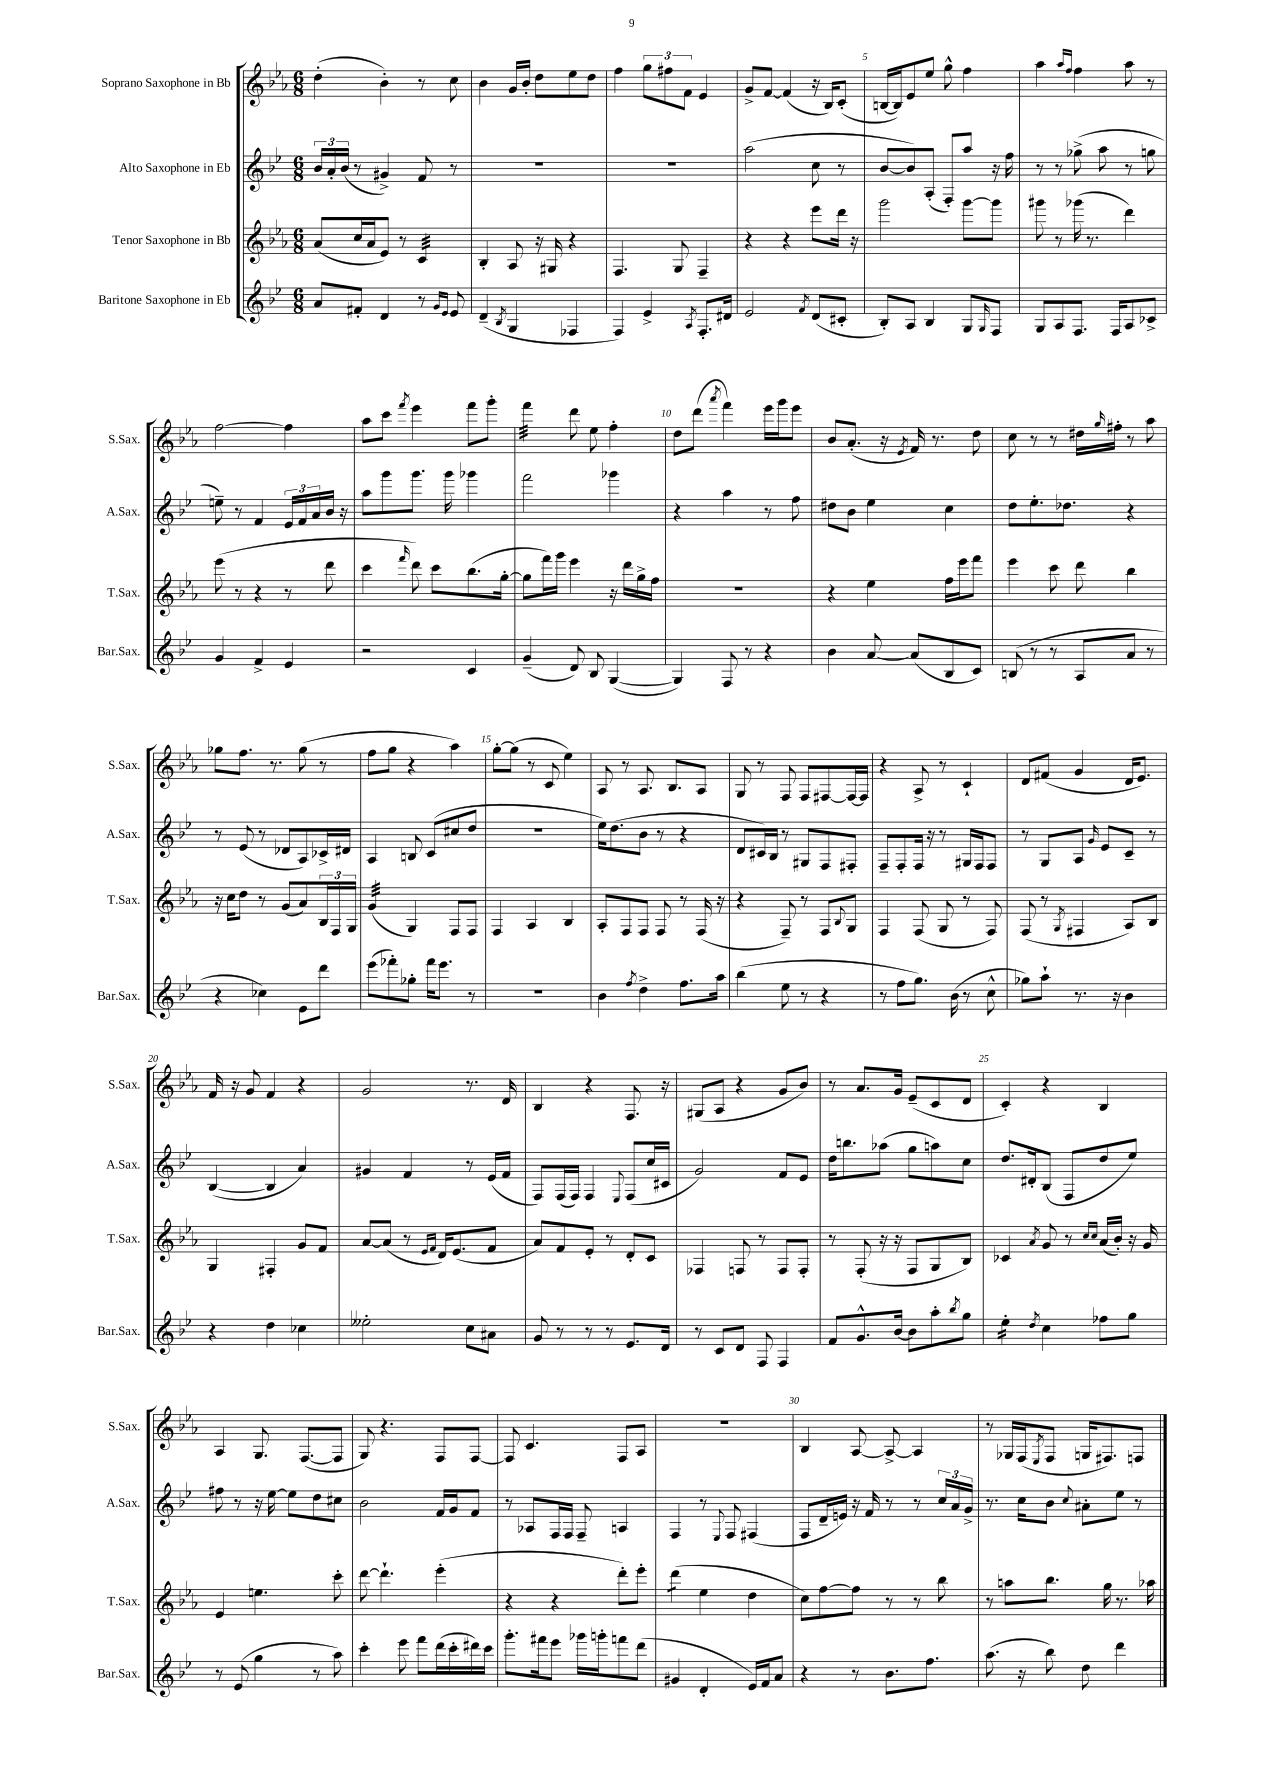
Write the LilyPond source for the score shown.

<<
\new StaffGroup <<
\new Staff = "s0" \with { instrumentName = "Soprano Saxophone in Bb" shortInstrumentName = "S.Sax." } {
    \clef treble \key ees \major \numericTimeSignature \time 6/8
    d''4-.( bes'4-.) r8 c''8 |
    bes'4 g'16 bes'16-. d''8 ees''8 d''8 |
    f''4 \tuplet 3/2 { g''8 fis''8 f'8 } ees'4 |
    g'8-> f'8~ f'4( r16 bes16) c'8-.( |
    b16~ b16) ees'8 ees''8 g''8-^ f''4 |
    aes''4 \grace { aes''16 f''16 } f''4 aes''8 r8 |
    f''2~ f''4 |
    aes''8 c'''8 \acciaccatura { f'''8 } ees'''4 f'''8 g'''8-. |
    f'''4:32 d'''8 ees''8 f''4-. |
    d''8 d'''8( \acciaccatura { aes'''8 } f'''4) ees'''16 g'''16 ees'''8 |
    bes'8 aes'8.-.( r16 \acciaccatura { ees'8 } f'16) r8. d''8 |
    c''8 r8 r8 dis''16 \grace { g''16 } fis''16-. r8 aes''8 |
    ges''8 f''8. r8. ges''8( r8 |
    f''8 g''8 r4 aes''4) |
    g''8~-. g''8( r8 c'8 ees''4) |
    aes8 r8 aes8. bes8. aes8 |
    g8 r8 f8 f8 fis8~ fis16~ fis16 |
    r4 aes8-> r8 c'4-! |
    d'8 fis'8( g'4 d'16 ees'8.) |
    f'16 r16 g'8 f'4 r4 |
    g'2 r8. d'16 |
    bes4 r4 f8. r16 |
    gis8( aes8 r4 g'8 bes'8) |
    r8 aes'8. g'16 ees'8--( c'8 d'8 |
    c'4-.) r4 bes4 |
    aes4 g8. f8.~( f8 |
    g8) r4. f8 f8~ |
    f8 c'4. f8 aes8 |
    R2. |
    bes4 aes8~ aes8~-> aes4 |
    r8 ges16 f16( \acciaccatura { ees8 } f8 g16 fis8.) f8 \bar "|." |
}
\new Staff = "s1" \with { instrumentName = "Alto Saxophone in Eb" shortInstrumentName = "A.Sax." } {
    \clef treble \key bes \major \numericTimeSignature \time 6/8
    \tuplet 3/2 { bes'16 a'16-. bes'16( } r8 gis'4->) f'8 r8 |
    R2. |
    R2. |
    a''2( c''8 r8 |
    bes'8~ bes'8) a8-.( f8-.) a''8 r16 f''16 |
    r8 r8 ges''8->( a''8 r8 g''8 |
    e''8--) r8 f'4 \tuplet 3/2 { ees'16 f'16 a'16 } bes'16 r16 |
    a''8 g'''8 g'''8. g'''16 ges'''4 |
    f'''2 ges'''4 |
    r4 a''4 r8 f''8 |
    dis''8 bes'8 ees''4 c''4 |
    d''8 ees''8.-. des''8. r4 |
    r8 ees'8( r8 des'8 a8) ces'16-> dis'16 |
    a4 b8 c'8( cis''8 d''8 |
    R2. |
    ees''16) d''8.( bes'8 r8 r4 |
    d'8 cis'16) bes16 r8 gis8 f8 fis8-. |
    f8-- f8-. f16 r16 r8 gis16 f16 f8 |
    r8 g8 a8 \grace { g'16 } ees'8 c'8-- r8 |
    bes4~( bes4 a'4) |
    gis'4 f'4 r8 ees'16( f'16 |
    f8) f16( f16) f4 \appoggiatura { ees8 } f8( c''16 cis'16 |
    g'2) f'8 ees'8 |
    d''16 b''8. aes''8( g''8 a''8) c''8 |
    d''8. dis'16-. bes8( f8 d''8 ees''8) |
    fis''8 r8 r16 ees''16~ ees''8 d''8 cis''8 |
    bes'2 f'16 g'16 f'8 |
    r8 aes8 f16 f16 f8-- a4 |
    f4 r8 \appoggiatura { ees8 } f8 fis4( |
    f8 d'16-- e'16) r16 f'16 r8 r8 \tuplet 3/2 { c''16 a'16 g'16-> } |
    r8. c''16 bes'8 \appoggiatura { c''8 } ais'8-. ees''8 r8 \bar "|." |
}
\new Staff = "s2" \with { instrumentName = "Tenor Saxophone in Bb" shortInstrumentName = "T.Sax." } {
    \clef treble \key ees \major \numericTimeSignature \time 6/8
    aes'8( c''16 aes'16 ees'8) r8 c'4:32 |
    bes4-. aes8 r16 gis16 r4 |
    f4. g8 f4-- |
    r4 r4 ees'''8 d'''16 r16 |
    g'''2 g'''8~ g'''8 |
    gis'''8 r8 ges'''16( r8. d'''4) |
    ees'''8( r8 r4 r8 d'''8 |
    c'''4 \grace { f'''16 } d'''8) c'''8 bes''8.( g''16~-. |
    g''8 f'''16) g'''16 ees'''4 r16 d'''16 g''16-> f''16 |
    R2. |
    r4 ees''4 f''16 ees'''16 f'''8 |
    ees'''4 c'''8 d'''8 bes''4 |
    r16 c''16 d''8 r8 g'8( aes'8) \tuplet 3/2 { bes16 f16 g16 } |
    g'4:32( g4) f8 f8 |
    f4 aes4 bes4 |
    aes8-. f8 f8 f8 r8 f16( r16 |
    r4 f8--) r8 f8 \appoggiatura { bes8 } g8 |
    f4 f8( g8 r8 f8) |
    f8( r8 \acciaccatura { g8 } fis4 aes8) bes8 |
    g4 fis4-. g'8 f'8 |
    aes'8~ aes'8( r8 \grace { ees'16 f'16 } d'16) ees'8.( f'8 |
    aes'8) f'8 ees'8-. r8 d'8-. c'8 |
    fes4 f8 r8 f8 f8-. |
    r8 f8-.( r16 r16 f8 g8 bes8) |
    ces'4 \acciaccatura { aes'8 } g'8 r8 \grace { c''16 c''16 } aes'16( bes'16-.) r16 g'16 |
    ees'4 e''4. c'''8-. |
    d'''8~ d'''4.-! ees'''4-.( |
    r4 r4 d'''8-.) ees'''8-. |
    d'''4:8( ees''4 d''4 |
    c''8) f''8~ f''8 r8 r8 bes''8 |
    r8 a''8 bes''8. g''16 r8. aes''16 \bar "|." |
}
\new Staff = "s3" \with { instrumentName = "Baritone Saxophone in Eb" shortInstrumentName = "Bar.Sax." } {
    \clef treble \key bes \major \numericTimeSignature \time 6/8
    a'8 fis'8-. d'4 r8 \grace { g'16 ees'16 } ees'8 |
    d'4--( \acciaccatura { bes8 } g4 fes4 |
    f4) ees'4-> \acciaccatura { a8 } f8.-. dis'16 |
    ees'2 \acciaccatura { f'8 } d'8( cis'8-. |
    bes8-.) a8 bes4 g8 \grace { g16 } f8 |
    g8 a8 f8. f16 a8 ces'8-> |
    g'4 f'4-> ees'4 |
    r2 c'4 |
    g'4--( d'8) bes8 g4~( |
    g4) f8 r8 r4 |
    bes'4 a'8~ a'8( bes8 c'8) |
    b8( r8 r8 a8 a'8 r8 |
    r4 ces''4) ees'8 d'''8 |
    ees'''8( fes'''8-.) ges''8-. fes'''16 ees'''8. r8 |
    R2. |
    bes'4 \acciaccatura { f''8 } d''4-> f''8. a''16 |
    bes''4( ees''8 r8 r4 |
    r8 f''8 g''8.) bes'16( r8 c''8-^ |
    ges''8) a''8-! r8. r16 bes'4 |
    r4 d''4 ces''4 |
    eeses''2-. c''8 ais'8 |
    g'8 r8 r8 r8 ees'8. d'16 |
    r8 c'8 d'8 f8 f4 |
    f'8 g'8.-^ bes'16~ bes'8 a''8-. \acciaccatura { bes''8 } g''8 |
    ees''4:16-. \acciaccatura { d''8 } c''4 fes''8 g''8 |
    r8 ees'8( g''4 r8 a''8) |
    c'''4-. ees'''8 f'''8 d'''16( c'''16-. dis'''16) c'''16 |
    g'''8.-. fis'''16 ees'''8 ges'''16 g'''16-. f'''8 d'''8( |
    gis'4 d'4-. ees'16) f'16 a'8 |
    r4 r8 bes'8. f''8. |
    a''8.( r16 bes''8) d''8 d'''4 \bar "|." |
}
>>
>>
\layout { \context { \Score \override BarNumber.break-visibility = ##(#f #t #t) barNumberVisibility = #(every-nth-bar-number-visible 5) } }
